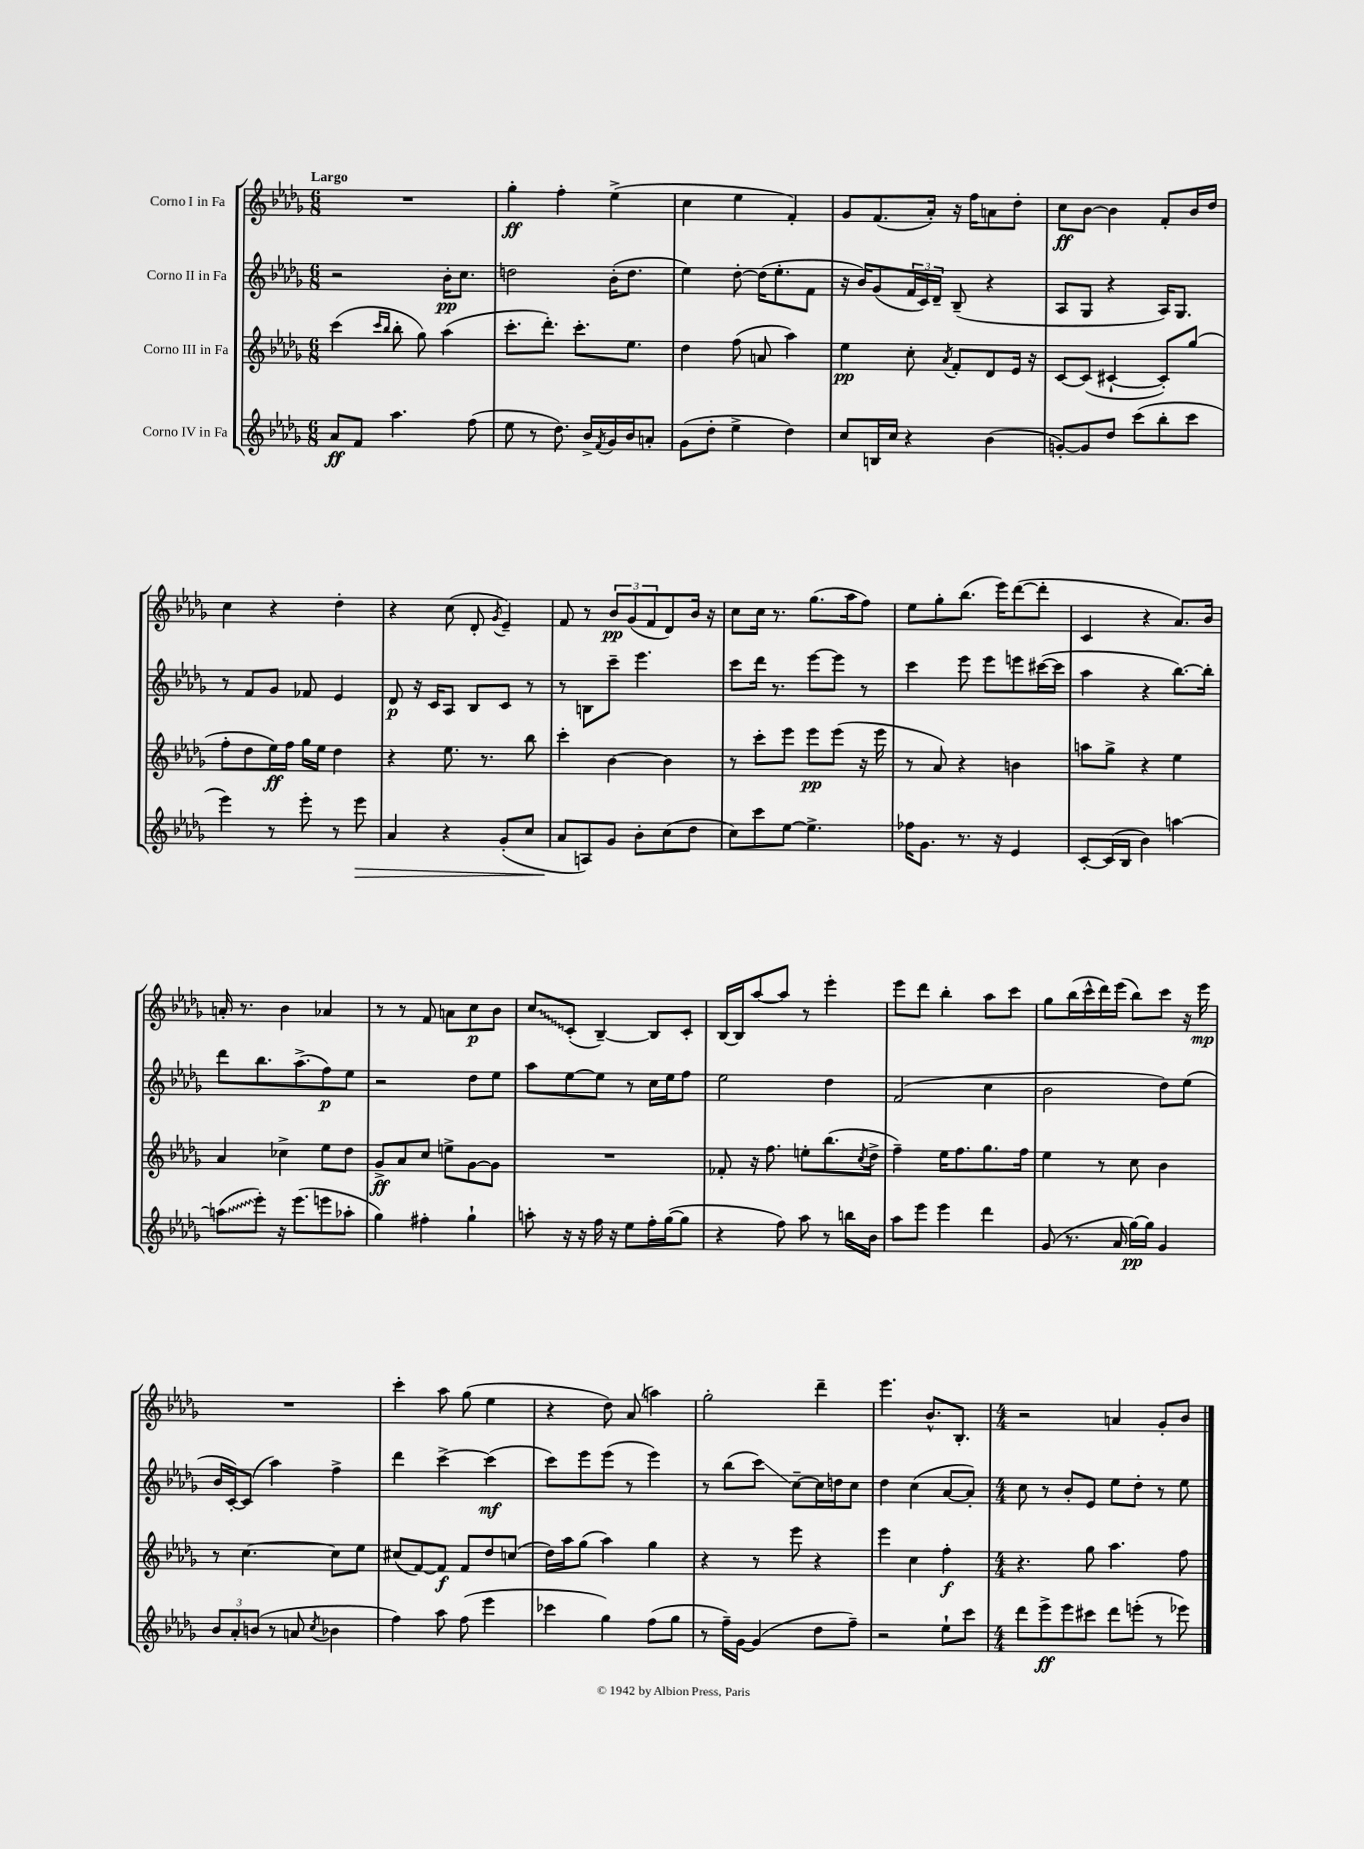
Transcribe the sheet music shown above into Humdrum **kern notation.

**kern	**kern	**kern	**kern
*staff4	*staff3	*staff2	*staff1
*clefG2	*clefG2	*clefG2	*clefG2
*k[b-e-a-d-g-]	*k[b-e-a-d-g-]	*k[b-e-a-d-g-]	*k[b-e-a-d-g-]
*M6/8	*M6/8	*M6/8	*M6/8
8a-/L	(4ccc\	2r	2.r
8f/J	.	.	.
.	16qqccc/LL	.	.
.	16qqbb-/JJ	.	.
4.aa-\	8bb-'\	.	.
.	8gg-\)	.	.
.	(4aa-\	16b-'\LK	.
.	.	8.cc\J	.
(8ff\	.	.	.
=	=	=	=
8ee-\	8.ccc'\L	2dd\	4gg-'\
8r	.	.	.
.	8.ddd-'\J)	.	.
8.dd-\)	.	.	4ff'\
.	8.ccc'\L	.	.
16b-^/LL	.	.	.
8qf/	.	.	.
16g-/	.	(16b-'\LK	(4ee-^\
16b-/J	8.ee-\J	8.dd\J	.
8a'/J	.	.	.
=	=	=	=
(8g-\L	4dd-\	4ee-\)	4cc\
8dd-'\J	.	.	.
4ee-^\	(8ff\	[8dd-'\	4ee-\
.	8a/	(16dd-\]LK	.
.	.	8.ee-'\	.
4dd-\)	4aa-\)	.	4f'/)
.	.	8f\J	.
=	=	=	=
8cc/L	4ee-\	16r	8g-/L
.	.	16b-/LK)	.
16B/L	.	(8g-/	(8.f/
16cc/JJ	.	.	.
4r	8cc'\	24f/L	.
.	.	24c/)	.
.	.	.	16a-'/Jk)
.	.	24d-~/JJ	.
.	8qa-/	.	.
.	8f'/L	(8B-~/	16r
.	.	.	16ff\LK
(4b-\	8d-/	4r	8a\
.	16e-/Jk	.	8dd-'\J
.	16r	.	.
=	=	=	=
[8g'/L)	[8c/L	8A-/L	8cc\L
8g/]	(8c/]J	8G-/J	[8b-\J
8dd-/J	[4c#`/	4r	4b-\]
(8ccc\L	.	.	.
8bb-'\	8c#'/]L)	16A-/LK)	8f'/L
.	.	8.G-/J	.
8ccc\J	(8gg-/J	.	16b-/L
.	.	.	16dd-/JJ
=	=	=	=
4eee-\)	8ff'\L	8r	4cc\
.	8dd-\	8f/L	.
8r	16ee-\L)	8g-/J	4r
.	16ff\JJ	.	.
8eee-'\	16gg-\LL	8f-/	.
.	16ee-\JJ	.	.
8r	4dd-\	4e-/	4dd-'\
8eee-\	.	.	.
=	=	=	=
4a-/	4r	8d-/	4r
.	.	16r	.
.	.	16c/LK	.
4r	8.ee-\	8A-/J	(8cc\
.	.	8B-/L	8d-'/
.	8.r	.	.
.	.	.	8qg-/
(8g-'/L	.	8c/J	4e-~/)
8cc/J	8bb-\	8r	.
=	=	=	=
8a-/L	4ccc'\	8r	8f/
8A/)	.	8B\L	8r
8g-/J	[4b-\	8ccc~\J	12b-/L
.	.	.	(12g-/
8b-'\L	.	4.eee-\	.
.	.	.	12f/
(8cc\	4b-\]	.	8d-/)
8dd-\J	.	.	16b-/Jk
.	.	.	16r
=	=	=	=
8cc\L)	8r	8ccc\L	8cc\L
8ccc\	8ccc'\L	16ddd-\Jk	16cc\Jk
.	.	8.r	8.r
[8ee-\J	8eee-\J	.	.
4.ee-^\]	8eee-\L	[8eee-\L	(8.gg-\L
.	(8eee-\J	8eee-\]J	.
.	.	.	16aa-\k
.	16r	8r	8ff\J)
.	16eee-\	.	.
=	=	=	=
16ff-\LK	8r	4ccc\	8ee-\L
8.g-\J	.	.	.
.	8a-/)	.	8gg-'\
8.r	4r	8eee-\	(8.bb-\J
.	.	8eee-\L	.
16r	.	.	16eee-\LK)
4e-/	4b\	8eee\	([8ddd-\
.	.	([16ccc#\L	8ddd-'\]J
.	.	16ccc#\]JJ	.
=	=	=	=
[8c'/L	8aa\L	4aa-\	4c/
(16c/]L	8gg-^\J	.	.
16B-/JJ	.	.	.
4b-\)	4r	4r	4r
[4aa\	4ee-\	[8.bb-\L)	8.a-/L)
.	.	16bb-'\]Jk	16b-/Jk
=	=	=	=
(8aa\]L	4a-/	8ddd-\L	16a'/
.	.	.	8.r
8eee-'\J)	.	8.bb-\	.
16r	4cc-^\	.	4b-\
(8.eee-\L	.	(8.aa-^\	.
8eee\	8ee-\L	8ff\)	4a-/
8aa-'\J	8dd-\J	8ee-\J	.
=	=	=	=
4gg-\)	8g-^/L	2r	8r
.	8a-/	.	8r
4ff#'\	8cc/J	.	8f/
.	8ee^\L	.	8a\L
4gg-`\	[8g-\	8dd-\L	8cc\
.	8g-\]J	8ee-\J	8b-\J
=	=	=	=
8aa'\	2.r	8aa-\L	8cc/L
16r	.	[8ee-\	(8c'/J
16r	.	.	.
16ff\	.	8ee-\]J	[4B-~/)
16r	.	.	.
8ee-\L	.	8r	.
16ff'\L	.	16cc\LL	8B-/]L
([16gg-\J	.	16ee-\J	.
8gg-\]J	.	8ff\J	8c'/J
=	=	=	=
4r	8f-'/	2ee-\	[16B-/LL
.	.	.	16B-/]J
.	16r	.	[8aa-/
.	8.ff\	.	.
8ff\)	.	.	8aa-/]J
8aa-\	8ee'\L	.	8r
8r	(8.bb-\	4dd-\	4eee-'\
16bb\LL	.	.	.
.	8qcc/	.	.
16b-\JJ	16dd-^\Jk	.	.
=	=	=	=
8aa-\L	4ff~\)	(2f/	8eee-\L
8eee-\J	.	.	8ddd-\J
4eee-\	16ee-\LK	.	4bb-'\
.	8.ff\	.	.
4ddd-\	8.gg-\	4cc\	8aa-\L
.	.	.	8ccc\J
.	16ff\Jk	.	.
=	=	=	=
(8g-/	4ee-\	2b-\	8gg-\L
8.r	.	.	(16bb-\L
.	.	.	16ccc^^\
.	8r	.	16ddd-\)
16a-/	.	.	(16eee-\JJ
[16gg-\LL)	8cc\	.	8bb-\L)
16gg-\]JJ	.	.	.
4g-/	4b-\	8dd-\L)	8ccc\J
.	.	(8ee-\J	16r
.	.	.	16eee-\
=	=	=	=
12b-/L	8r	16b-/LL	2.r
.	.	[16c'/J)	.
12a-'/	.	.	.
.	[4.cc\	(8c/]J	.
(12b/J	.	.	.
8r	.	4aa-\)	.
8a/	.	.	.
8qcc/	.	.	.
4b-\	8cc\]L	4ff^\	.
.	8ee-\J	.	.
=	=	=	=
4ff\)	(8cc#/L	4ddd-\	4ccc'\
.	[8f/)	.	.
8aa-\	8f/]J	[4ccc^\	8aa-\
(8ff\	8f/L	.	(8gg-\
4eee-\	8dd-/	(4ccc\]	4ee-\
.	(8cc/J	.	.
=	=	=	=
4ccc-\	16dd-\LL)	8ccc\L)	4r
.	16aa-\J	.	.
.	(8gg-\J	8eee-\	.
4gg-\)	4aa-\)	(8eee-\J	8dd-\)
.	.	8r	(8a-/
(8ff\L	4gg-\	4eee-\)	4aa\)
8gg-\J	.	.	.
=	=	=	=
8r	4r	8r	2gg-'\
16ff~\LL)	.	(8bb-\L	.
[16g-\JJ	.	.	.
(4g-/]	8r	8ccc\J)	.
.	8eee-\	[8cc~\L	.
8dd-\L	4r	16cc\]L	4ddd-~\
.	.	16dd\J	.
8ff~\J)	.	8cc\J	.
=	=	=	=
2r	4eee-\	4dd-\	4.eee-\
.	4cc\	(4cc\	.
.	.	.	8.b-^^/L
8ee-`\L	4ff'\	[8a-/L	.
.	.	.	8.B-'/J
8ccc\J	.	8a-'/]J)	.
=	=	=	=
*M4/4	*M4/4	*M4/4	*M4/4
8ddd-\L	4.r	8cc\	2r
8eee-^\	.	8r	.
8eee-\	.	8b-'/L	.
8ccc#\J	8gg-\	8e-/J	.
8ddd-\L	4.aa-\	8ee-\L	4a/
(8eee'\J	.	8dd-'\J	.
8r	.	8r	8g-'/L
8eee-\)	8ff\	8ee-\	8b-/J
==	==	==	==
*-	*-	*-	*-
